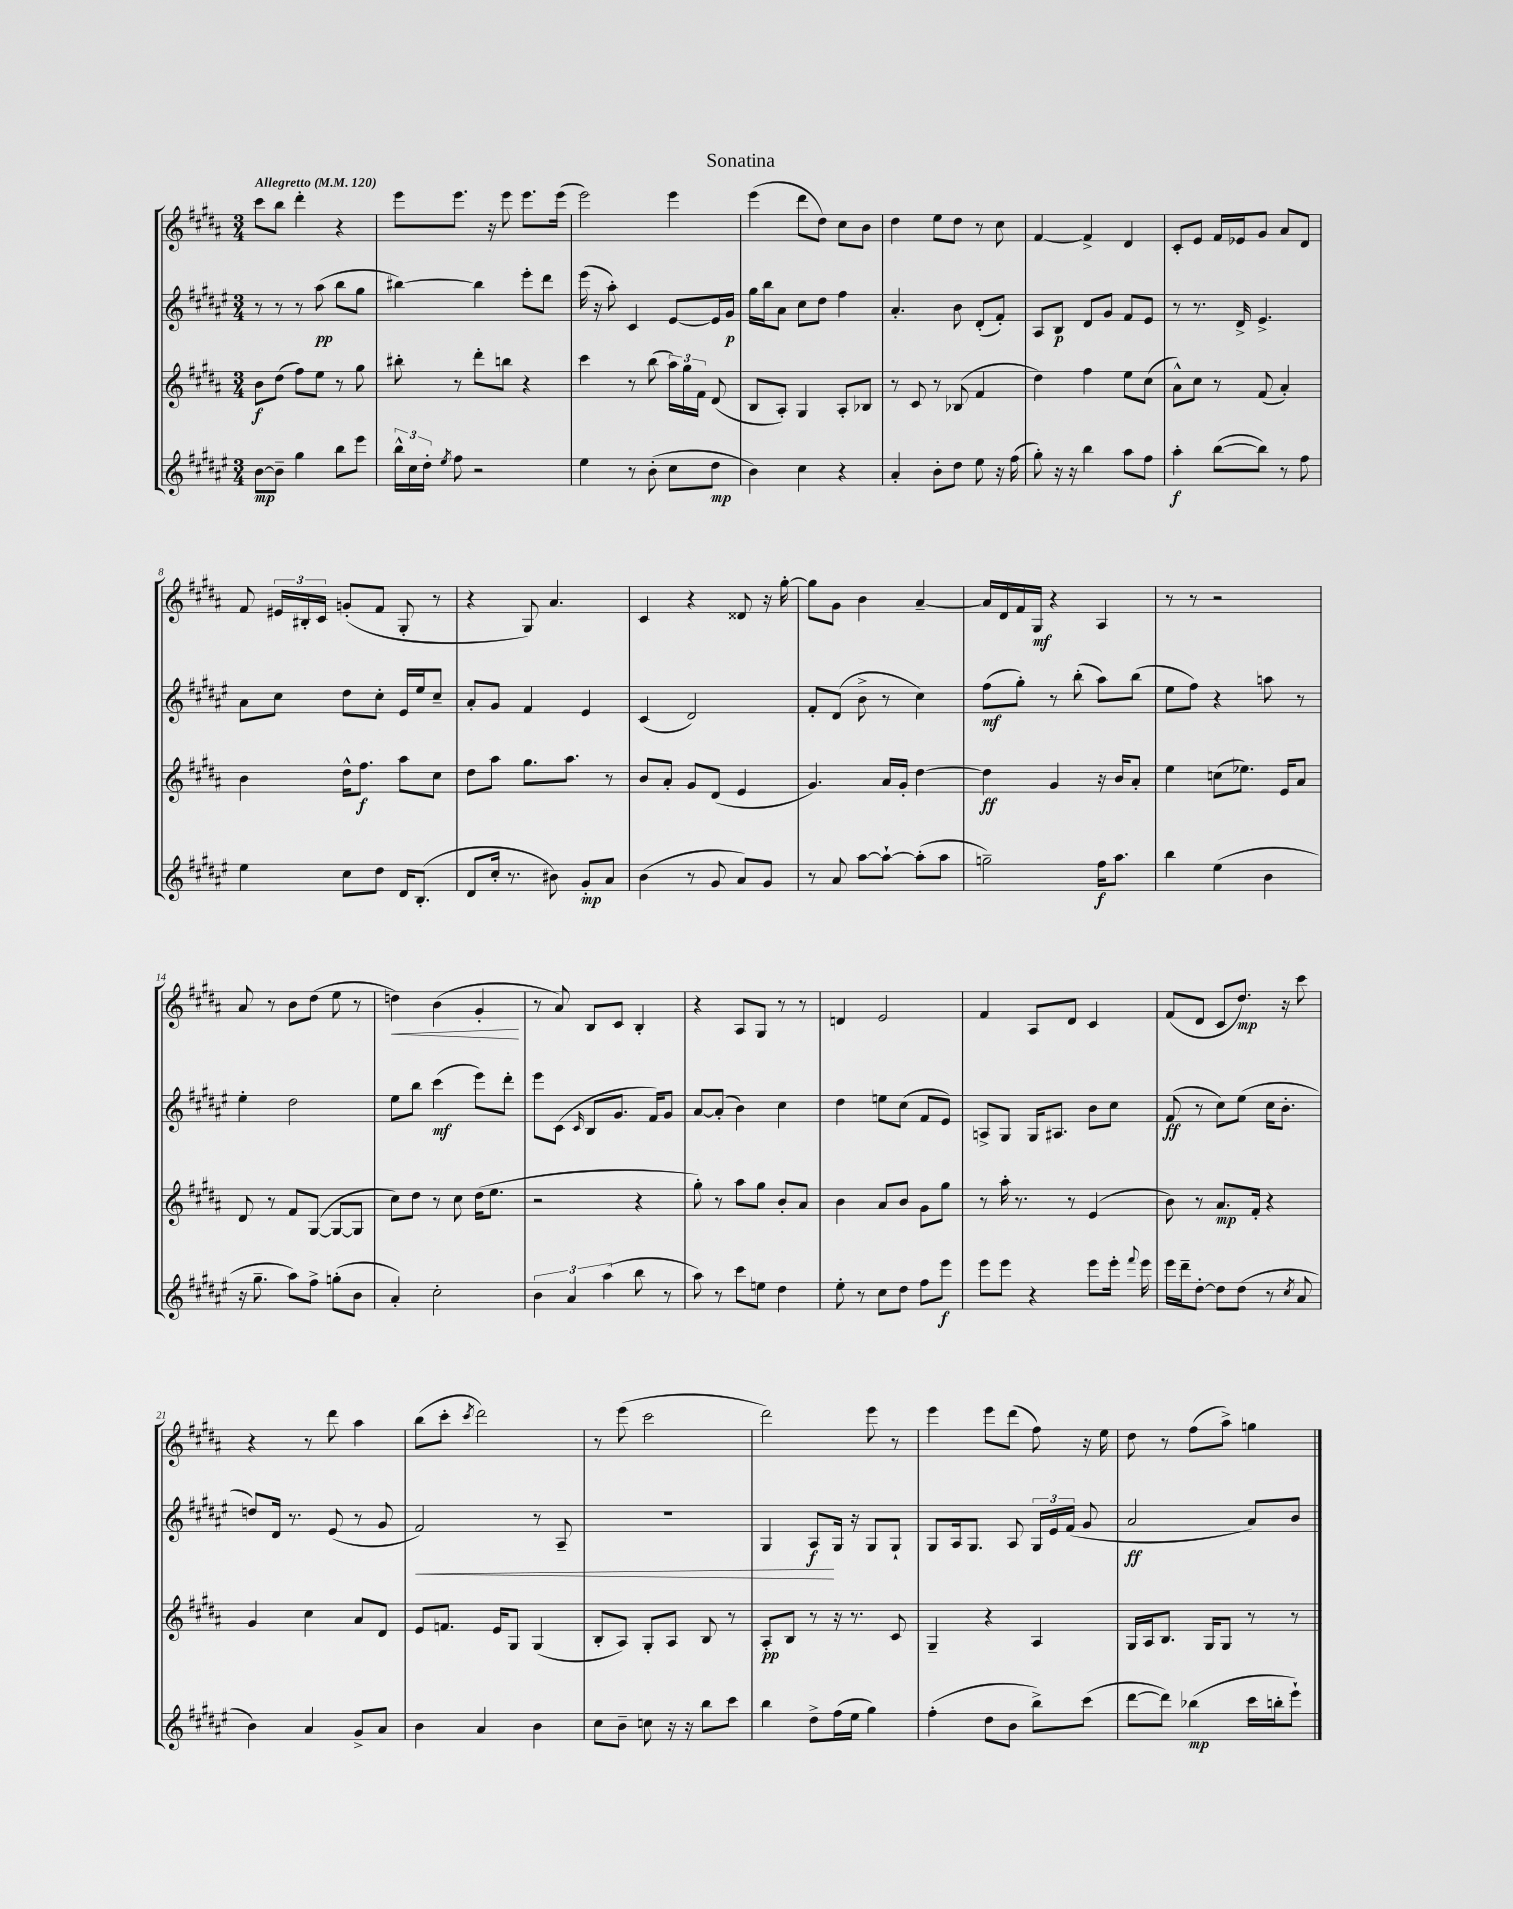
\header { title = "Sonatina" }
<<
\new StaffGroup <<
\new Staff = "s0" {
    \clef treble \key b \major \numericTimeSignature \time 3/4 \tempo "Allegretto" 4 = 120
    \autoBeamOff cis'''8[ b''8] dis'''4-. r4 |
    e'''8[ e'''8.] r16 e'''8 e'''8.[ e'''16]( |
    e'''2) e'''4 |
    e'''4( dis'''8[ dis''8]) cis''8[ b'8] |
    dis''4 e''8[ dis''8] r8 cis''8 |
    fis'4~ fis'4-> dis'4 |
    cis'8[-. e'8] fis'16[ ees'16 gis'8] ais'8[ dis'8] |
    fis'8 \tuplet 3/2 { eis'16[ bis16-. cis'16] } g'8[-.( fis'8] gis8-. r8 |
    r4 gis8) ais'4. |
    cis'4 r4 disis'8 r16 gis''16~-. |
    gis''8[ gis'8] b'4 ais'4~-- |
    ais'16[ dis'16 fis'16 gis16]\mf r4 ais4 |
    r8 r8 r2 |
    ais'8 r8 b'8[ dis''8]( e''8 r8 |
    d''4\<) b'4( gis'4-.\! |
    r8 ais'8) b8[ cis'8] b4-. |
    r4 ais8[ gis8] r8 r8 |
    d'4 e'2 |
    fis'4 ais8[ dis'8] cis'4 |
    fis'8[( dis'8] cis'8[ dis''8.]\mp) r16 cis'''8 |
    r4 r8 dis'''8 ais''4 |
    b''8[( cis'''8]-. \acciaccatura { cis'''8 } dis'''2) |
    r8 e'''8( cis'''2 |
    dis'''2) e'''8 r8 |
    e'''4 e'''8[ dis'''8]( fis''8) r16 e''16 |
    dis''8 r8 fis''8[( ais''8]->) g''4 \bar "|." |
}
\new Staff = "s1" {
    \clef treble \key fis \major \numericTimeSignature \time 3/4
    \autoBeamOff r8 r8 r8 ais''8\pp( b''8[ gis''8] |
    bis''4~) bis''4 eis'''8[-. dis'''8] |
    eis'''16( r16 ais''8-.) cis'4 eis'8[~ eis'16 gis'16]\p |
    gis''16[ b''16 ais'8] cis''8[ dis''8] fis''4 |
    ais'4.-. b'8 dis'8[-.( fis'8]-.) |
    ais8[ b8]\p dis'8[ gis'8] fis'8[ eis'8] |
    r8 r8. dis'16-> eis'4.-> |
    ais'8[ cis''8] dis''8[ cis''8]-. eis'16[ eis''16 cis''8]-- |
    ais'8[-. gis'8] fis'4 eis'4 |
    cis'4( dis'2) |
    fis'8[-. dis'8]( b'8-> r8 cis''4) |
    fis''8[\mf( gis''8]-.) r8 b''8-.( ais''8[) b''8]( |
    eis''8[ fis''8]) r4 a''8 r8 |
    eis''4-. dis''2 |
    eis''8[ b''8] cis'''4\mf( eis'''8[) dis'''8]-. |
    eis'''8[ cis'8]( \grace { cis'16 } b8[ gis'8.] fis'16[) gis'8] |
    ais'8[~ ais'8]-.( b'4) cis''4 |
    dis''4 e''8[ cis''8]( fis'8[ eis'8]) |
    a8[-> gis8] gis16[ ais8.] b'8[ cis''8] |
    fis'8\ff( r8 cis''8[) eis''8]( cis''16[ b'8.]-. |
    d''8[) dis'16] r8. eis'8( r8 gis'8 |
    fis'2\<) r8 ais8-- |
    R2. |
    gis4 ais8[\f\! gis16] r16 gis8[ gis8]-! |
    gis8[ ais16 gis8.] ais8 \tuplet 3/2 { gis16[ eis'16 fis'16]( } gis'8 |
    ais'2\ff ais'8[) b'8] \bar "|." |
}
\new Staff = "s2" {
    \clef treble \key b \major \numericTimeSignature \time 3/4
    \autoBeamOff b'8[\f dis''8]( fis''8[) e''8] r8 gis''8 |
    bis''8-. r8 dis'''8[-. b''8] r4 |
    cis'''4 r8 b''8( \tuplet 3/2 { ais''16[) gis''16 fis'16] } dis'8( |
    b8[ ais8]-.) gis4 ais8[-. bes8] |
    r8 cis'8 r8 bes8( fis'4 |
    dis''4) fis''4 e''8[ cis''8]( |
    ais'8[-^) cis''8] r8 fis'8( ais'4-.) |
    b'4 dis''16[-^ fis''8.]\f ais''8[ cis''8] |
    dis''8[ ais''8] gis''8.[ ais''8.] r8 |
    b'8[ ais'8]-. gis'8[ dis'8]( e'4 |
    gis'4.) ais'16[ gis'16]-. dis''4~ |
    dis''4\ff gis'4 r16 b'16[ ais'8]-. |
    e''4 c''8[( ees''8.]) e'16[ ais'8] |
    dis'8 r8 fis'8[ gis8]~( gis8[~ gis8] |
    cis''8[) dis''8] r8 cis''8 dis''16[( e''8.] |
    r2 r4 |
    gis''8-.) r8 ais''8[ gis''8] b'8[-. ais'8] |
    b'4 ais'8[ b'8] gis'8[ gis''8] |
    r8 ais''16-. r8. r8 e'4( |
    b'8) r8 ais'8.[\mp fis'16]-. r4 |
    gis'4 cis''4 ais'8[ dis'8] |
    e'8[ f'8.] e'16[ gis8] gis4( |
    b8[-. ais8]) gis8[-. ais8] b8 r8 |
    ais8[-.\pp b8] r8 r16 r8. cis'8 |
    gis4-- r4 ais4 |
    gis16[ ais16 b8.] gis16[ gis8] r8 r8 \bar "|." |
}
\new Staff = "s3" {
    \clef treble \key fis \major \numericTimeSignature \time 3/4
    \autoBeamOff b'8[~\mp b'8]-- gis''4 b''8[ eis'''8] |
    \tuplet 3/2 { b''16[-^ cis''16 dis''16]-. } \acciaccatura { eis''8 } fis''8 r2 |
    eis''4 r8 b'8-.( cis''8[ dis''8]\mp |
    b'4) cis''4 r4 |
    ais'4-. b'8[-. dis''8] eis''8 r16 fis''16( |
    gis''8-.) r16 r16 b''4 ais''8[ fis''8] |
    ais''4-.\f b''8[~( b''8]) r8 fis''8 |
    eis''4 cis''8[ dis''8] dis'16[ b8.]-.( |
    dis'8[ cis''16]-. r8. bis'8) gis'8[-.\mp ais'8] |
    b'4( r8 gis'8 ais'8[) gis'8] |
    r8 ais'8 ais''8[~ ais''8]~-! ais''8[-.( ais''8] |
    g''2--) fis''16[\f ais''8.] |
    b''4 eis''4( b'4 |
    r16 gis''8.-- ais''8[) fis''8]-> g''8[-.( b'8] |
    ais'4-.) cis''2-. |
    \tuplet 3/2 { b'4 ais'4 ais''4( } b''8 r8 |
    ais''8) r8 cis'''8[ e''8] dis''4 |
    eis''8-. r8 cis''8[ dis''8] fis''8[ eis'''8]\f |
    eis'''8[ eis'''8] r4 eis'''8[ eis'''16]-. \appoggiatura { fis'''8 } eis'''16 |
    eis'''16[ dis'''16-- dis''8]~-. dis''8[ dis''8]( r8 \acciaccatura { cis''8 } ais'8 |
    b'4) ais'4 gis'8[-> ais'8] |
    b'4 ais'4 b'4 |
    cis''8[ b'8]-- c''8 r16 r16 b''8[ cis'''8] |
    b''4 dis''8[-> fis''16( eis''16] gis''4) |
    fis''4-.( dis''8[ b'8] b''8[->) cis'''8]( |
    dis'''8[~ dis'''8]) bes''4\mp( cis'''16[ b''16-. eis'''8]-!) \bar "|." |
}
>>
>>
